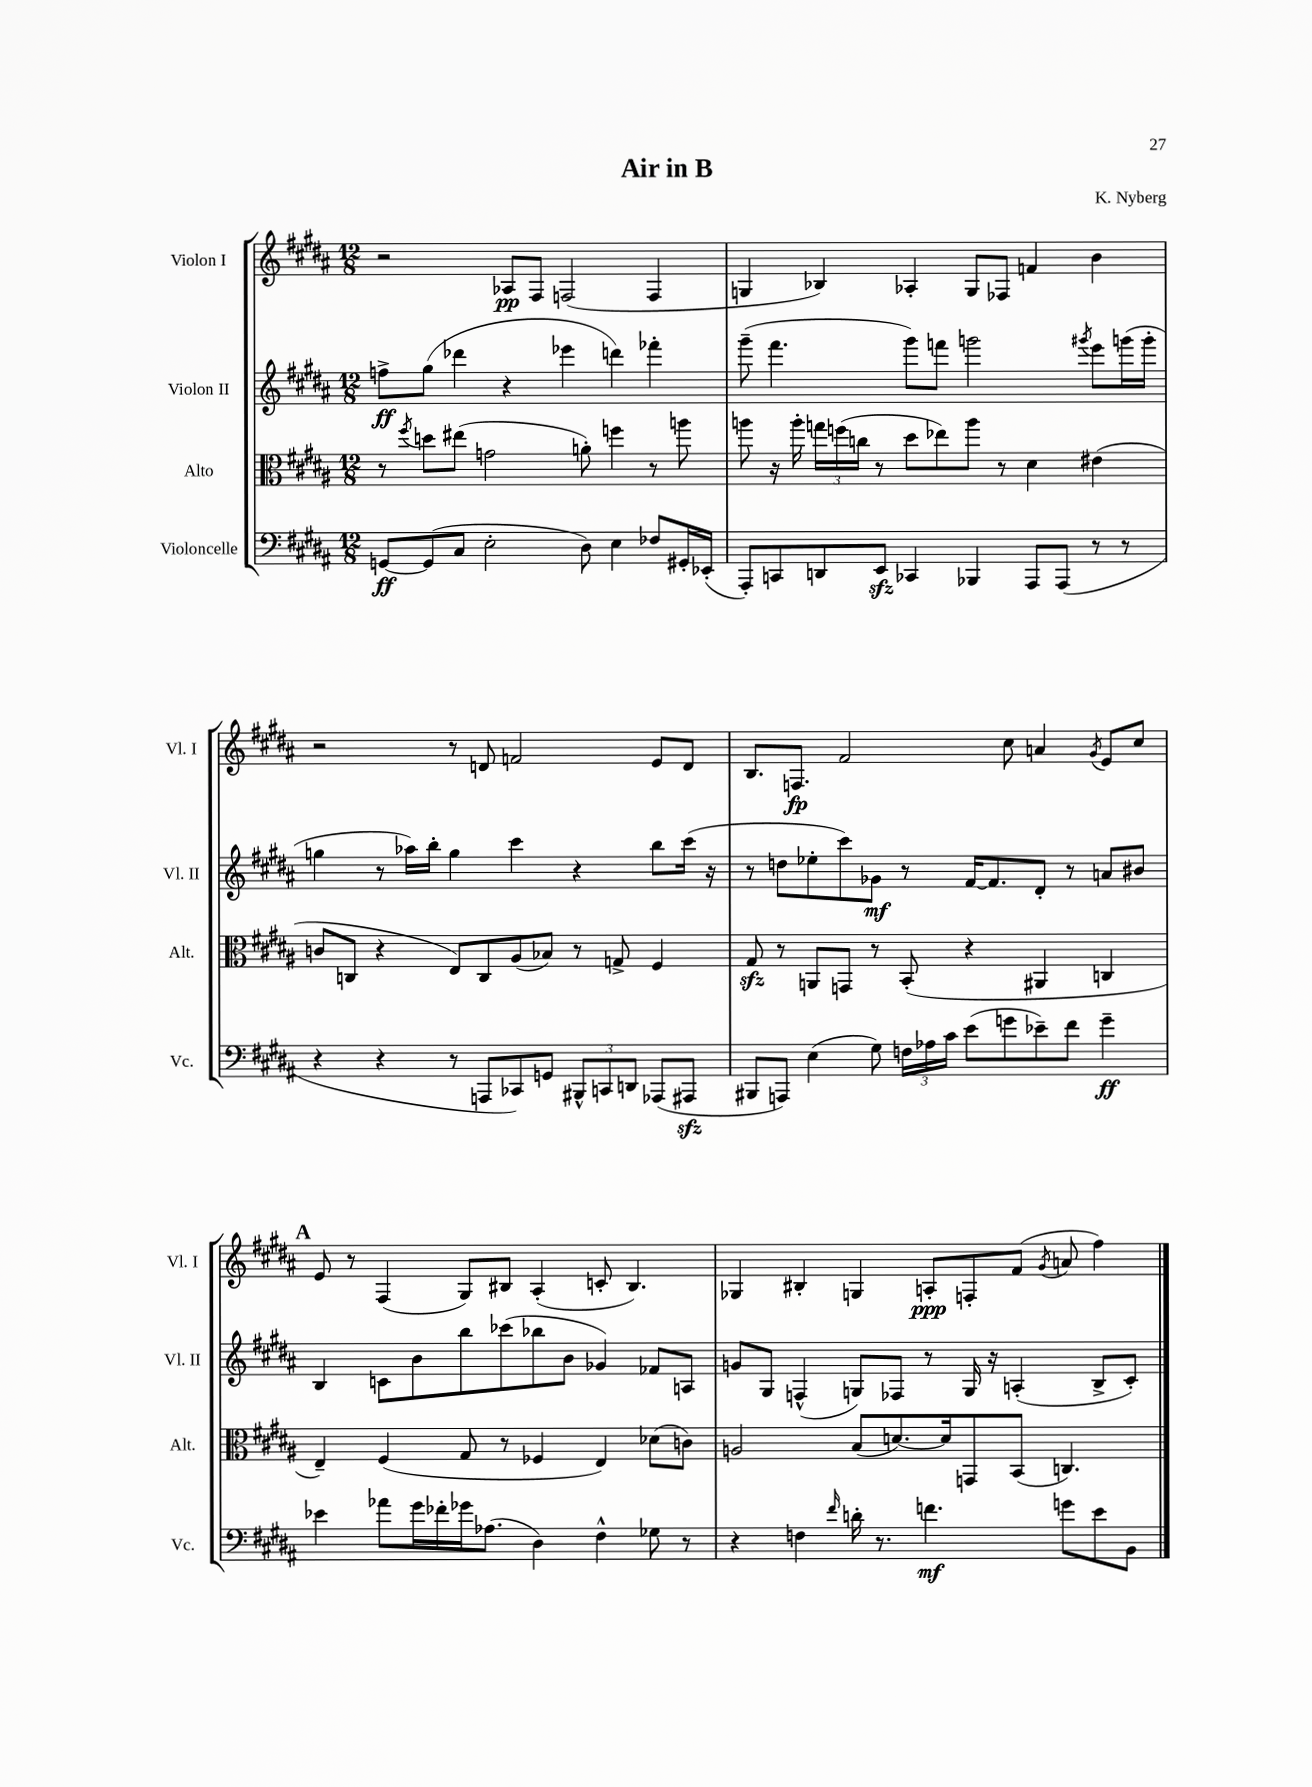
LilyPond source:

\header { title = "Air in B" composer = "K. Nyberg" }
<<
\new StaffGroup <<
\new Staff = "s0" \with { instrumentName = "Violon I" shortInstrumentName = "Vl. I" } {
    \clef treble \key b \major \numericTimeSignature \time 12/8
    \autoBeamOff r2 aes8[\pp fis8] f2( f4 |
    g4 bes4) aes4-. g8[ fes8] f'4 b'4 |
    r2 r8 d'8 f'2 e'8[ d'8] |
    b8.[ f8.]\fp fis'2 cis''8 a'4 \acciaccatura { gis'8 } e'8[ cis''8] |
    \mark \markup { \bold "A" } e'8 r8 fis4( gis8[) bis8] ais4-.( c'8-. bis4.) |
    ges4 bis4-. g4 a8[-.\ppp f8-. fis'8]( \acciaccatura { gis'8 } a'8 fis''4) \bar "|." |
}
\new Staff = "s1" \with { instrumentName = "Violon II" shortInstrumentName = "Vl. II" } {
    \clef treble \key b \major \numericTimeSignature \time 12/8
    \autoBeamOff f''8[->\ff gis''8]( des'''4 r4 ees'''4 d'''4) fes'''4-. |
    gis'''8--( fis'''4. gis'''8[) f'''8] g'''2 \acciaccatura { gis'''8 } e'''8[ g'''16( g'''16]-. |
    g''4 r8 aes''16[) b''16]-. g''4 cis'''4 r4 b''8[ cis'''16]( r16 |
    r8 d''8[ ees''8-. cis'''8) ges'8]\mf r8 fis'16[~ fis'8. dis'8]-. r8 a'8[ bis'8] |
    \mark \markup { \bold "A" } b4 c'8[ b'8 b''8 ces'''8( bes''8 b'8] ges'4) fes'8[ a8] |
    g'8[ gis8] f4-^( g8[) fes8] r8 g16 r16 a4-.( b8[-> cis'8]-.) \bar "|." |
}
\new Staff = "s2" \with { instrumentName = "Alto" shortInstrumentName = "Alt." } {
    \clef alto \key b \major \numericTimeSignature \time 12/8
    \autoBeamOff r8 \acciaccatura { fis''8 } d''8[ eis''8]( g'2 a'8-.) f''4 r8 a''8 |
    a''8 r16 a''16-. \tuplet 3/2 { g''16[ f''16( c''16] } r8 dis''8[ ees''8) a''8] r8 dis'4 eis'4( |
    c'8[ c8] r4 e8[) c8 ais8( bes8]) r8 g8-> fis4 |
    gis8\sfz r8 a,8[ g,8] r8 b,8-.( r4 ais,4 c4 |
    \mark \markup { \bold "A" } e4--) fis4( gis8 r8 fes4 e4) des'8[( c'8]) |
    a2 b8[( d'8.~) d'16 g,8 b,8]( c4.) \bar "|." |
}
\new Staff = "s3" \with { instrumentName = "Violoncelle" shortInstrumentName = "Vc." } {
    \clef bass \key b \major \numericTimeSignature \time 12/8
    \autoBeamOff g,8[~\ff g,8( cis8] e2-. dis8) e4 fes8[ gis,16-. ees,16]-.( |
    ais,,8[-.) c,8 d,8 e,8]\sfz ces,4 bes,,4 ais,,8[ ais,,8]( r8 r8 |
    r4 r4 r8 a,,8[ ces,8) g,8] \tuplet 3/2 { bis,,8[-^ c,8 d,8] } aes,,8[( ais,,8]\sfz |
    bis,,8[ a,,8]) e4( gis8) \tuplet 3/2 { f16[ aes16 cis'16] } e'8[( g'8 ees'8--) fis'8] g'4--\ff |
    \mark \markup { \bold "A" } ees'4 aes'8[ gis'16 fes'16-. ges'16 aes8.]( dis4) fis4-^ ges8 r8 |
    r4 f4 \grace { fis'16 } d'16-. r8. f'4.\mf g'8[ e'8 b,8] \bar "|." |
}
>>
>>
\layout { \context { \Score \remove "Bar_number_engraver" } }
